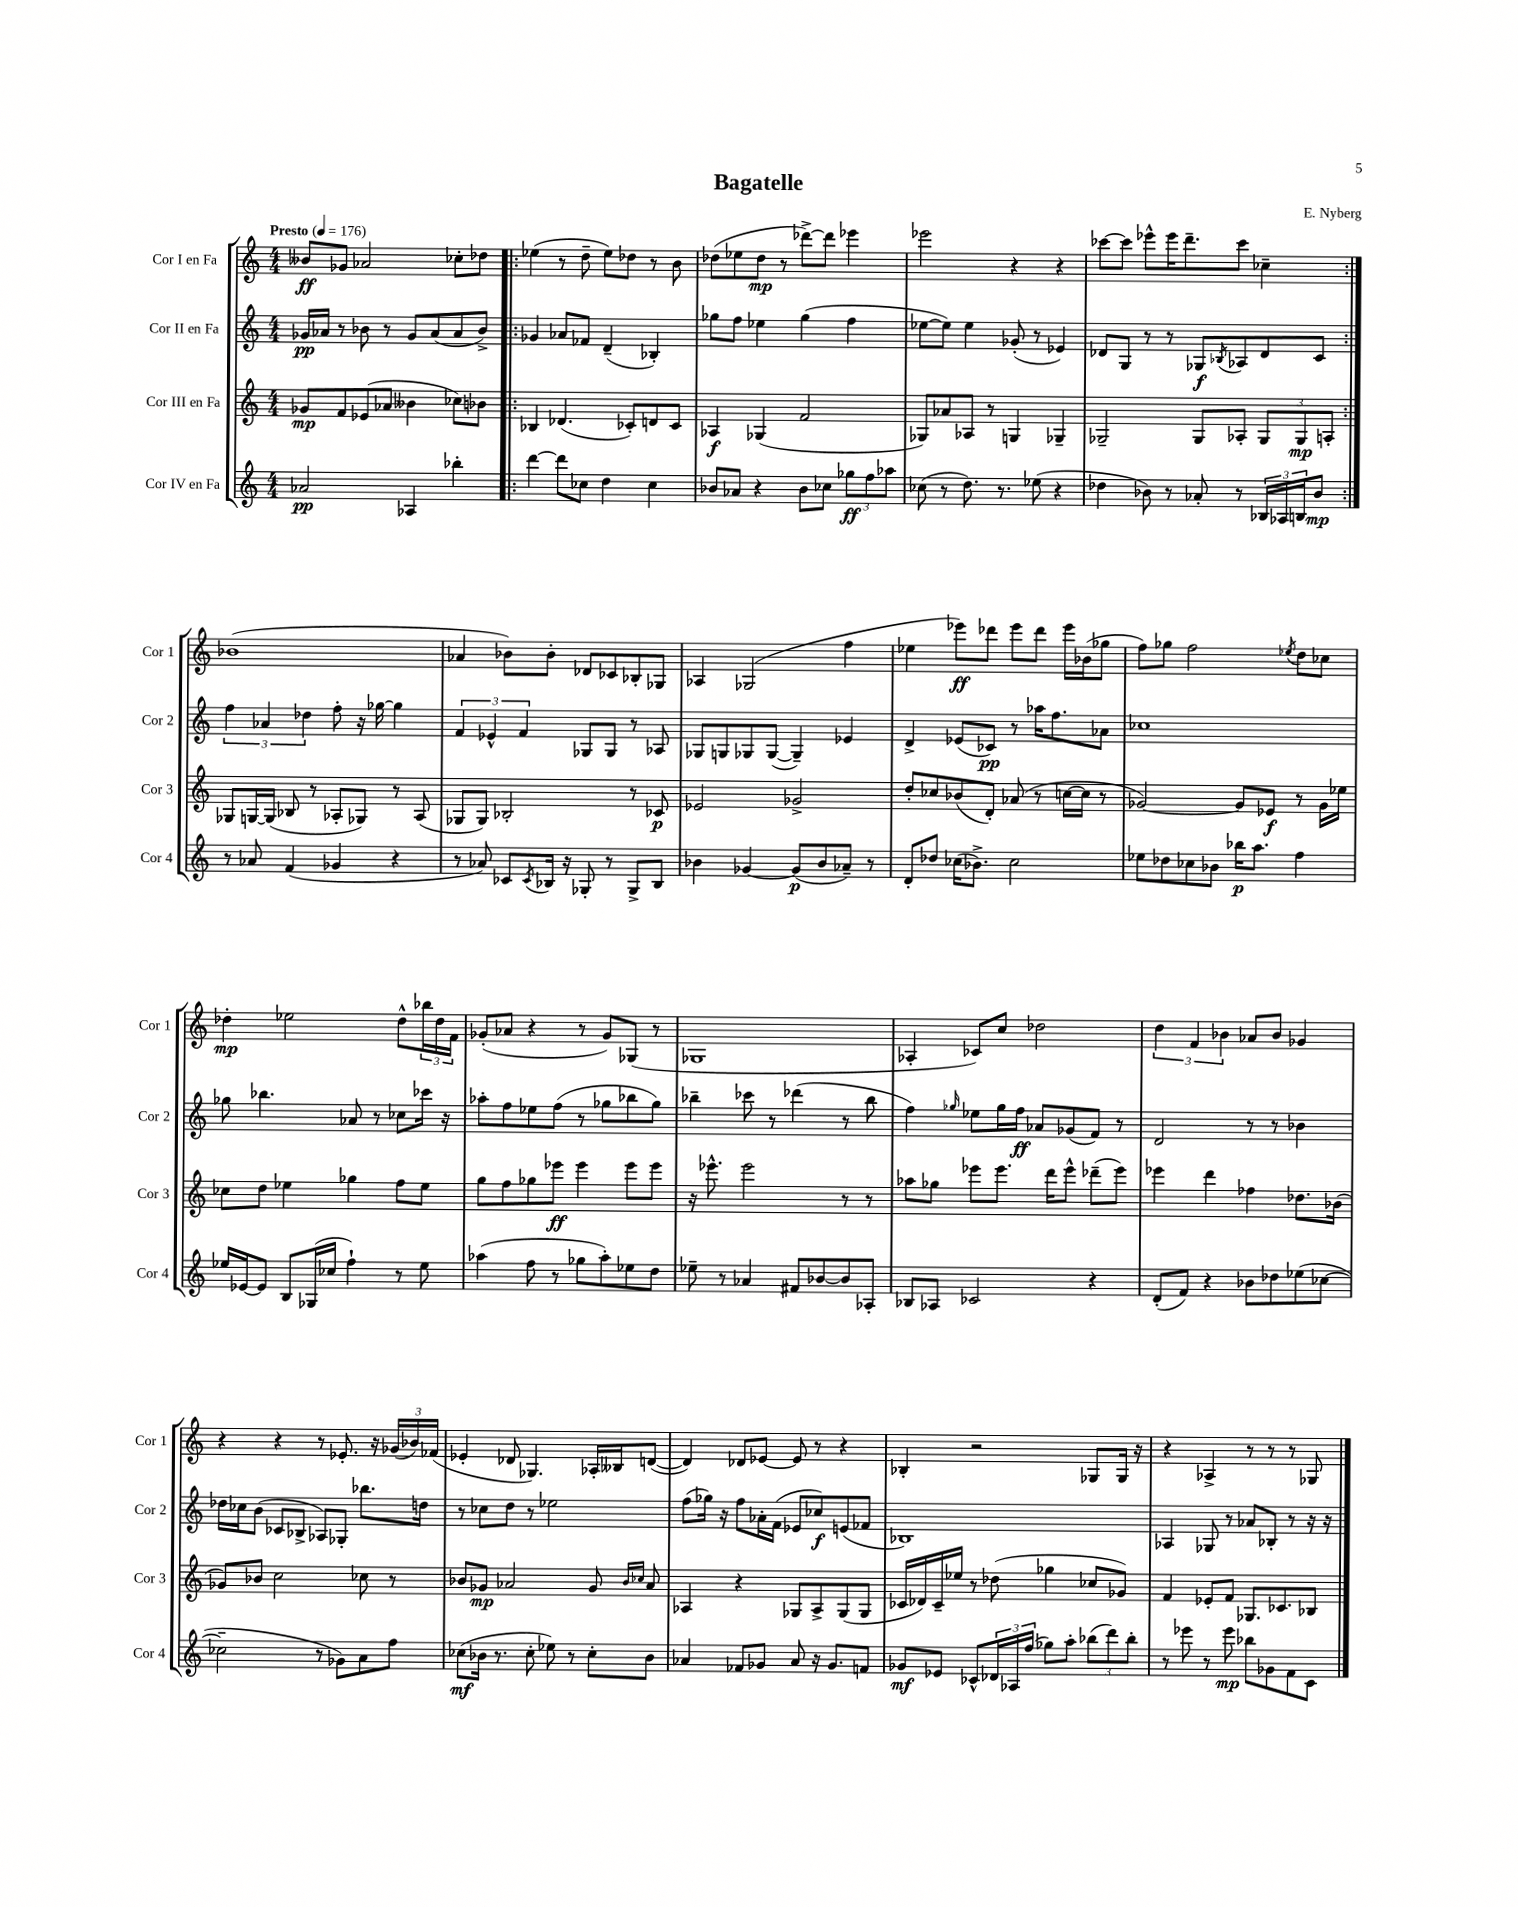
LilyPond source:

\header { title = "Bagatelle" composer = "E. Nyberg" }
<<
\new StaffGroup <<
\new Staff = "s0" \with { instrumentName = "Cor I en Fa" shortInstrumentName = "Cor 1" } {
    \clef treble \key c \major \numericTimeSignature \time 4/4 \tempo "Presto" 4 = 176
    beses'8\ff ges'8 aes'2 ces''8-. des''8 |
    \repeat volta 2 { ees''4( r8 d''8-- ees''8) des''8 r8 b'8 |
    des''8( ees''8 des''8\mp r8 des'''8~->) des'''8 ees'''4 |
    ees'''2 r4 r4 |
    ces'''8~ ces'''8 ees'''8-^ ees'''16 d'''8.-- ces'''8 ces''4-- | }
    bes'1( |
    aes'4 bes'8) bes'8-. des'8 ces'8 bes8-. ges8 |
    aes4 ges2( f''4 |
    ees''4 ees'''8\ff) des'''8 ees'''8 des'''8 ees'''16 bes'16( ges''8 |
    f''8) ges''8 f''2 \acciaccatura { ees''8 } d''8 ces''8 |
    des''4-.\mp ees''2 des''8-^ \tuplet 3/2 { bes''16 des''16 f'16 } |
    ges'8-.( aes'8 r4 r8 ges'8) ges8( r8 |
    ges1 |
    aes4-. ces'8) c''8 des''2 |
    \tuplet 3/2 { d''4 f'4 bes'4 } aes'8 bes'8 ges'4 |
    r4 r4 r8 ees'8.-. r16 \tuplet 3/2 { ges'16( bes'16) fes'16( } |
    ees'4-. des'8 ges4.) aes16-. beses16 d'8~( |
    d'4) des'8 ees'8~ ees'8 r8 r4 |
    bes4-. r2 ges8 ges16 r16 |
    r4 aes4-> r8 r8 r8 ges8 \bar "|." |
}
\new Staff = "s1" \with { instrumentName = "Cor II en Fa" shortInstrumentName = "Cor 2" } {
    \clef treble \key c \major \numericTimeSignature \time 4/4
    ges'16\pp aes'16 r8 bes'8 r8 ges'8 aes'8( aes'8 bes'8->) |
    \repeat volta 2 { ges'4 aes'8 fes'8 d'4--( bes4-.) |
    ges''8 f''8 ees''4 ges''4( f''4 |
    ees''8~ ees''8) ees''4 ges'8-.( r8 ees'4) |
    des'8 g8 r8 r8 ges8\f \acciaccatura { bes8 } aes8 des'8 c'8 | }
    \tuplet 3/2 { f''4 aes'4 des''4 } f''8-. r16 ges''16~ ges''4 |
    \tuplet 3/2 { f'4 ees'4-^ f'4 } ges8 ges8 r8 aes8 |
    ges8 g8 ges8 ges8~( ges4--) ees'4 |
    d'4-> ees'8( ces'8\pp) r8 aes''16 f''8. aes'8 |
    ces''1 |
    ges''8 bes''4. aes'8 r8 ces''8 ces'''16 r16 |
    aes''8-. f''8 ees''8 f''8( r8 ges''8 bes''8 ges''8) |
    bes''4-- ces'''8 r8 des'''4( r8 bes''8 |
    f''4) \grace { ges''16 } ees''8 ges''16 f''16\ff aes'8 ges'8( f'8) r8 |
    d'2 r8 r8 bes'4 |
    des''16 ces''16 b'8( ces'8 bes8-> aes8) ges8-. bes''8. d''16 |
    r8 ces''8 d''8 r8 ees''2 |
    f''8( ges''16) r16 f''8 aes'16-. f'16( ees'8 ces''8\f) e'8( fes'8 |
    bes1) |
    aes4 ges8 r8 aes'8 bes8-. r8 r16 r16 \bar "|." |
}
\new Staff = "s2" \with { instrumentName = "Cor III en Fa" shortInstrumentName = "Cor 3" } {
    \clef treble \key c \major \numericTimeSignature \time 4/4
    ges'8\mp f'8 ees'8( aes'8 beses'4 ces''8) bes'8 |
    \repeat volta 2 { bes4 des'4.( ces'8-.) d'8 ces'8 |
    aes4\f ges4( f'2 |
    ges8) aes'8 aes8 r8 g4 ges4-- |
    ges2-- ges8 aes8-. \tuplet 3/2 { ges8 ges8\mp a8-. } | }
    ges8 g16~ g16( bes8 r8 aes8-. ges8) r8 aes8( |
    ges8 ges8) bes2-. r8 ces'8\p |
    ees'2 ges'2-> |
    d''8-. ces''8 bes'8( d'8-.) aes'8( r8 c''16~ c''16 r8 |
    ges'2~) ges'8 ees'8\f r8 ges'16 ees''16 |
    ces''8 d''8 ees''4 ges''4 f''8 ees''8 |
    g''8 f''8 ges''8 ees'''8\ff ees'''4 ees'''8 ees'''8 |
    r16 ees'''8.-^ ees'''2 r8 r8 |
    aes''8 ges''8 ees'''8 ees'''8. d'''16 ees'''8-^ des'''8--( ees'''8) |
    ees'''4 d'''4 fes''4 des''8. bes'16( |
    ges'8) bes'8 c''2 ces''8 r8 |
    bes'8 ges'8\mp aes'2 ges'8 \grace { bes'16 ces''16 } aes'8 |
    aes4 r4 ges8 aes8-> ges8( ges8 |
    ces'16 des'16) ces'16-- ees''16 r8 des''8( ges''4 ces''8 ges'8) |
    f'4 ees'8-. f'8 ges8. ces'8. bes8 \bar "|." |
}
\new Staff = "s3" \with { instrumentName = "Cor IV en Fa" shortInstrumentName = "Cor 4" } {
    \clef treble \key c \major \numericTimeSignature \time 4/4
    aes'2\pp aes4 bes''4-. |
    \repeat volta 2 { d'''4~ d'''8 ces''8 d''4 ces''4 |
    bes'8 aes'8 r4 bes'8 ces''8 \tuplet 3/2 { ges''8\ff f''8 aes''8 } |
    ces''8( r8 d''8.) r8. ees''8( r4 |
    des''4 bes'8) r8 aes'8-. r8 \tuplet 3/2 { bes16 aes16 b16 } bes'8\mp | }
    r8 aes'8 f'4( ges'4 r4 |
    r8 aes'8) ces'8 \acciaccatura { ces'8 } bes16 r16 ges8-. r8 ges8-> bes8 |
    bes'4 ges'4~ ges'8\p( bes'8 aes'8--) r8 |
    d'8-. des''8 ces''16( bes'8.->) ces''2 |
    ees''8 des''8 ces''8 bes'8 bes''16\p a''8. f''4 |
    ees''16 ees'16~ ees'8 b8 ges16( ces''16 f''4-!) r8 ees''8 |
    aes''4( f''8 r8 ges''8 aes''8-.) ees''8 d''8 |
    ees''8-- r8 aes'4 fis'8 bes'8~ bes'8 aes8-. |
    bes8 aes8 ces'2 r4 |
    d'8-.( f'8) r4 bes'8 des''8 ees''8( ces''8~ |
    ces''2-- r8 ges'8) a'8 f''8 |
    ces''8\mf( bes'16 r8. ces''8-. ees''8) r8 ces''8-. bes'8 |
    aes'4 fes'8 ges'8 aes'8 r16 ges'8. f'8 |
    ges'8\mf ees'8 ces'8-^ \tuplet 3/2 { des'16 aes16 f''16( } ges''8) a''8-. \tuplet 3/2 { bes''8( d'''8) bes''8-. } |
    r8 ees'''8 r8 ees'''8\mp bes''8 ges'8 f'8 c'8 \bar "|." |
}
>>
>>
\layout { \context { \Score \remove "Bar_number_engraver" } }
